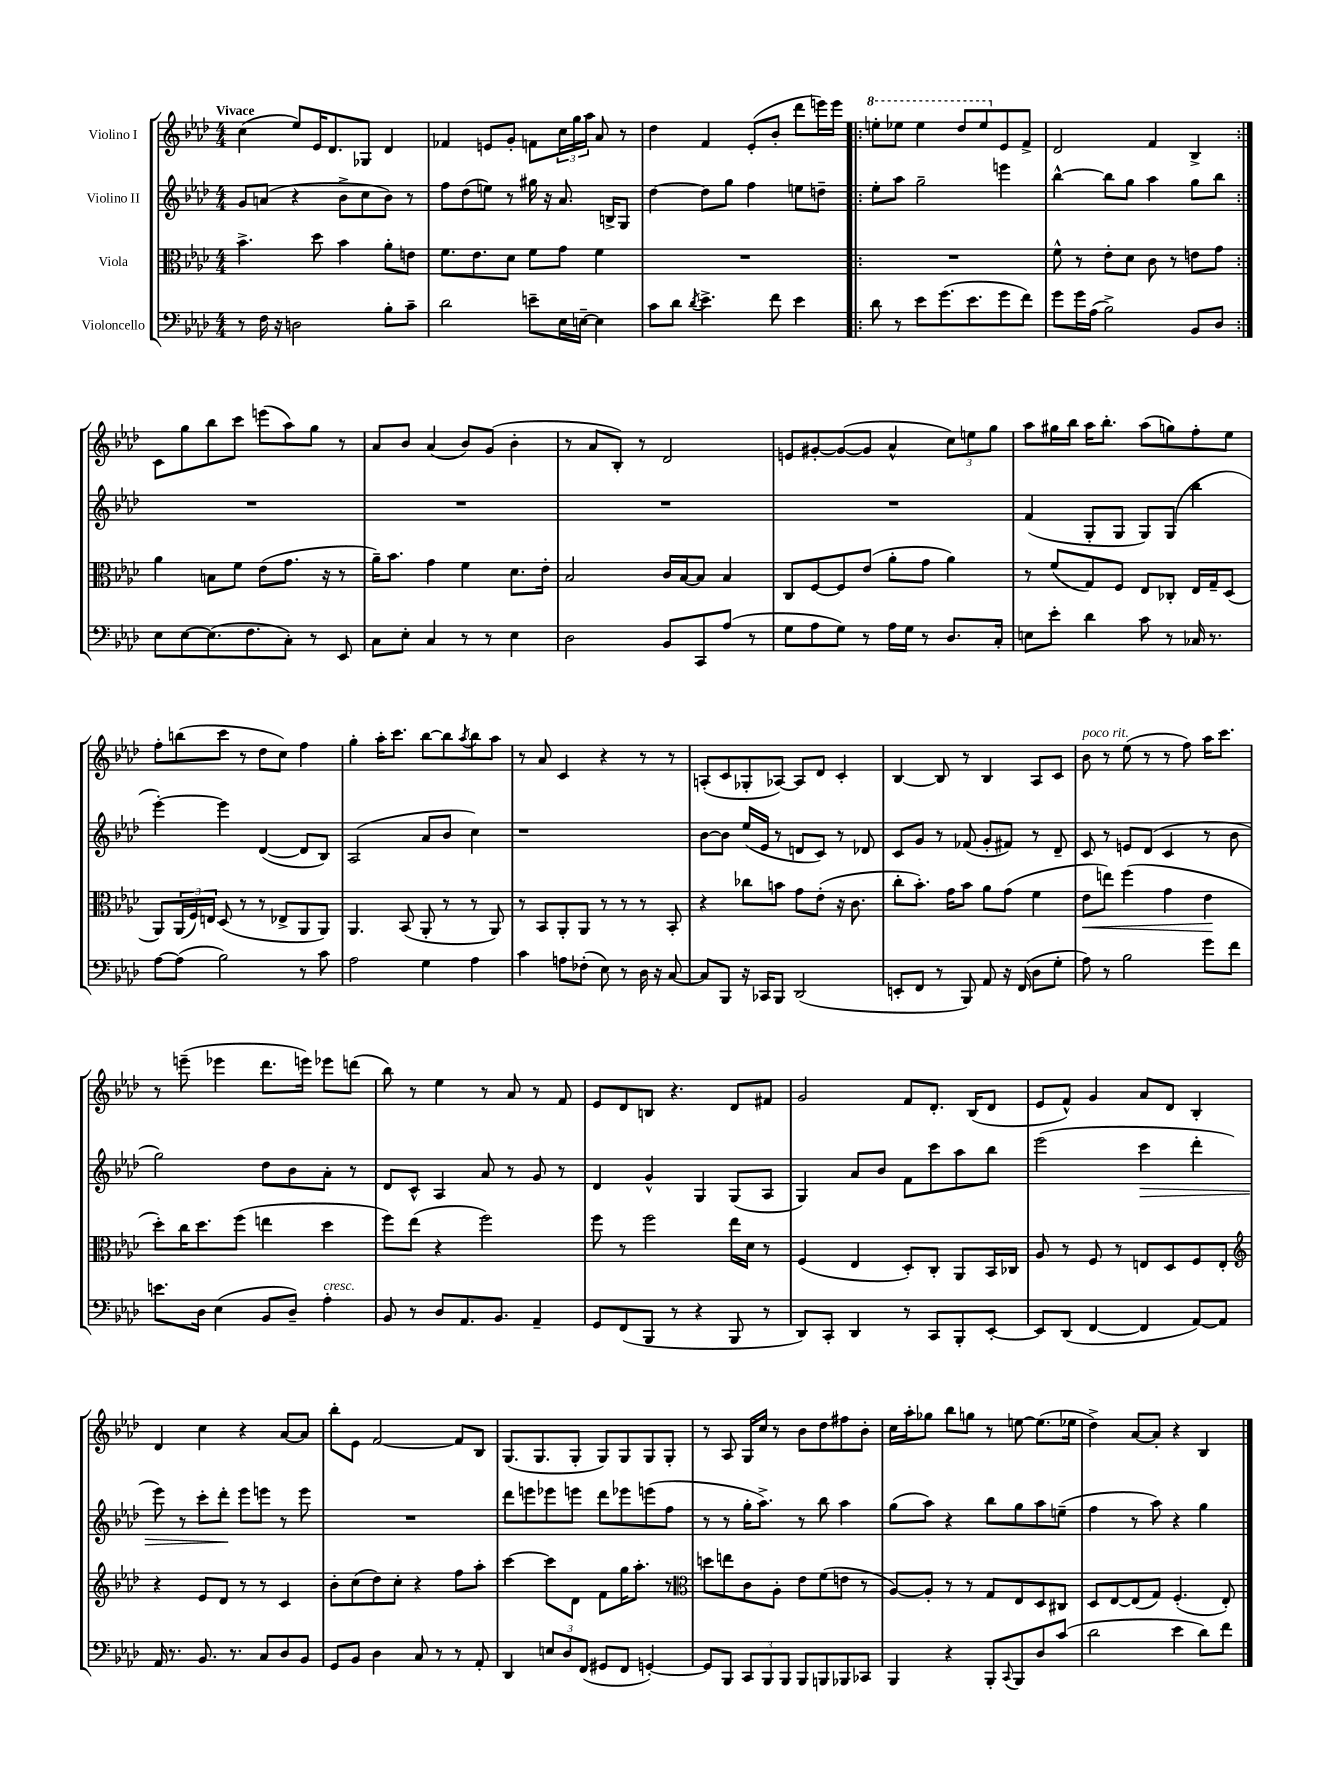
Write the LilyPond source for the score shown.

<<
\new StaffGroup <<
\new Staff = "s0" \with { instrumentName = "Violino I" } {
    \clef treble \key aes \major \numericTimeSignature \time 4/4 \tempo "Vivace"
    c''4( ees''8) ees'16 des'8. ges8 des'4 |
    fes'4 e'8 g'8-. f'8 \tuplet 3/2 { c''16 g''16 aes''16 } aes'8 r8 |
    des''4 f'4 ees'8-.( bes'8-. des'''8 e'''16) e'''16 |
    \repeat volta 2 { \ottava #1 e'''8-. ees'''8 ees'''4 des'''8 ees'''8 \ottava #0 ees'8 f'8-> |
    des'2 f'4 bes4-> | }
    c'8 g''8 bes''8 c'''8 e'''8( aes''8) g''8 r8 |
    aes'8 bes'8 aes'4( bes'8) g'8( bes'4-. |
    r8 aes'8 bes8-.) r8 des'2 |
    e'8 gis'8~-. gis'8~( gis'8 aes'4-^ \tuplet 3/2 { c''8) e''8 g''8 } |
    aes''8 gis''16 bes''16 aes''16 bes''8.-. aes''8( g''8) f''8-. ees''8 |
    f''8-. b''8( c'''8 r8 des''8 c''8) f''4 |
    g''4-. aes''16-. c'''8. bes''8~ bes''8 \acciaccatura { aes''8 } bes''8 aes''8 |
    r8 aes'8 c'4 r4 r8 r8 |
    a8-.( c'8 ges8-. aes8~) aes8 des'8 c'4-. |
    bes4~ bes8 r8 bes4 aes8 c'8 |
    bes'8^\markup { \italic "poco rit." } r8 ees''8( r8 r8 f''8) aes''16 c'''8. |
    r8 e'''8--( ees'''4 des'''8. e'''16) ees'''8 d'''8( |
    bes''8) r8 ees''4 r8 aes'8 r8 f'8 |
    ees'8 des'8 b8 r4. des'8 fis'8 |
    g'2 f'8 des'8.-. bes16( des'8 |
    ees'8 f'8-^) g'4 aes'8 des'8 bes4-. |
    des'4 c''4 r4 aes'8~ aes'8 |
    bes''8-. ees'8 f'2~ f'8 bes8 |
    g8.( g8. g8-. g8) g8 g8 g8-. |
    r8 aes8 g16 c''16 r8 bes'8 des''8 fis''8 bes'8-. |
    c''16 aes''16-. ges''8 bes''8 g''8 r8 e''8~ e''8.( ees''16 |
    des''4->) aes'8~ aes'8-. r4 bes4 \bar "|." |
}
\new Staff = "s1" \with { instrumentName = "Violino II" } {
    \clef treble \key aes \major \numericTimeSignature \time 4/4
    g'8 a'8( r4 bes'8-> c''8 bes'8) r8 |
    f''8 des''8( e''8) r8 gis''16 r16 aes'8. b16-> g8 |
    des''4~ des''8 g''8 f''4 e''8 d''8-- |
    \repeat volta 2 { ees''8-. aes''8 g''2-- e'''4 |
    bes''4~-^ bes''8 g''8 aes''4 g''8 bes''8 | }
    R1 |
    R1 |
    R1 |
    R1 |
    f'4( g8-. g8 g8) g8( bes''4 |
    ees'''4~-.) ees'''4 des'4~( des'8 bes8) |
    aes2( aes'8 bes'8 c''4) |
    r1 |
    bes'8~ bes'8 ees''16( ees'16 r8 d'8 c'8) r8 des'8 |
    c'8 g'8 r8 fes'8( g'8-. fis'8) r8 des'8-- |
    c'8 r8 e'8 des'8( c'4 r8 bes'8 |
    g''2) des''8 bes'8 aes'8-. r8 |
    des'8 c'8-^ aes4 aes'8 r8 g'8 r8 |
    des'4 g'4-^ g4 g8( aes8 |
    g4) aes'8 bes'8 f'8 c'''8 aes''8 bes''8 |
    ees'''2( c'''4\> des'''4-. |
    ees'''8) r8 c'''8-. des'''8-.\! ees'''8 e'''8 r8 e'''8 |
    R1 |
    des'''8 e'''8 ees'''8 e'''8 des'''8 ees'''8 e'''8( f''8 |
    r8 r8 g''16-. aes''8.->) r8 bes''8 aes''4 |
    g''8( aes''8) r4 bes''8 g''8 aes''8 e''8--( |
    f''4 r8 aes''8) r4 g''4 \bar "|." |
}
\new Staff = "s2" \with { instrumentName = "Viola" } {
    \clef alto \key aes \major \numericTimeSignature \time 4/4
    bes'4.-> des''8 bes'4 aes'8-. e'8 |
    f'8. ees'8. des'8 f'8 g'8 f'4 |
    R1 |
    \repeat volta 2 { R1 |
    f'8-^ r8 ees'8-. des'8 c'8 r8 e'8 g'8 | }
    aes'4 b8 f'8 ees'8( g'8. r16 r8 |
    aes'16--) bes'8. g'4 f'4 des'8. ees'16-. |
    bes2 c'16 bes16~ bes8 bes4 |
    c8 f8~ f8 ees'8( aes'8-. g'8 aes'4) |
    r8 f'8( g8) f8 ees8 ces8-. ees16 g16-- des8( |
    aes,8) \tuplet 3/2 { aes,16( f16) e16 } des8( r8 r8 ees8-> aes,8 aes,8) |
    aes,4. bes,8( aes,8-. r8 r8 aes,8) |
    r8 bes,8 aes,8-. aes,8 r8 r8 r8 bes,8-. |
    r4 ces''8 b'8 g'8 ees'8-.( r16 c'8. |
    c''8-. bes'8.-.) g'16 bes'8 aes'8 g'8( f'4 |
    ees'8\< e''8) f''4( g'4 ees'4\! |
    des''8-.) c''16 des''8. f''8( e''4 des''4 |
    f''8) ees''8( r4 f''2) |
    f''8 r8 f''2 ees''16 des'16 r8 |
    f4( ees4 des8-.) c8-. aes,8 bes,16 ces16 |
    aes8 r8 f8 r8 e8 des8 f8 e8-. |
    \clef treble r4 ees'8 des'8 r8 r8 c'4 |
    bes'8-. c''8( des''8) c''8-. r4 f''8 aes''8-. |
    c'''4~ c'''8 des'8 f'8 g''16 aes''8.-. r8 |
    \clef alto d''8 e''8 c'8 aes8-. ees'8 f'8( e'8 r8 |
    aes8~) aes8-. r8 r8 g8 ees8 des8 cis8 |
    des8 ees8~ ees8( g8) f4.-.( ees8-.) \bar "|." |
}
\new Staff = "s3" \with { instrumentName = "Violoncello" } {
    \clef bass \key aes \major \numericTimeSignature \time 4/4
    r8 f16 r16 d2 bes8-. c'8-- |
    des'2 e'8-- ees16 e16~-- e4 |
    c'8 des'8 \acciaccatura { des'8 } ees'4.-> f'8 ees'4 |
    \repeat volta 2 { des'8 r8 ees'8 g'8.( ees'8. g'8 f'8) |
    g'8 g'16 aes16( bes2->) bes,8 des8 | }
    ees8 ees8~ ees8.( f8. c8-.) r8 ees,8 |
    c8 ees8-. c4 r8 r8 ees4 |
    des2 bes,8 c,8 aes8( r8 |
    g8 aes8 g8) r8 aes16 g16 r8 des8. c16-. |
    e8 ees'8-. des'4 c'8 r8 ces16 r8. |
    aes8~ aes8( bes2) r8 c'8 |
    aes2 g4 aes4 |
    c'4 a8 fes8-.( ees8) r8 des16 r16 c8~ |
    c8 bes,,8 r16 ces,16 bes,,8 des,2( |
    e,8-. f,8 r8 bes,,8) aes,8 r16 f,16( des8 g8-. |
    aes8) r8 bes2 g'8 f'8 |
    e'8. des16 ees4( bes,8 des8--) aes4-.^\markup { \italic "cresc." } |
    bes,8 r8 des8 aes,8. bes,8. aes,4-- |
    g,8 f,8( bes,,8 r8 r4 bes,,8 r8 |
    des,8) c,8-. des,4 r8 c,8 bes,,8-. ees,8~-. |
    ees,8 des,8( f,4~ f,4 aes,8~) aes,8 |
    aes,16 r8. bes,8. r8. c8 des8 bes,8 |
    g,8 bes,8 des4 c8 r8 r8 aes,8-. |
    des,4 \tuplet 3/2 { e8 des8 f,8( } gis,8 f,8 g,4~-.) |
    g,8 bes,,8 \tuplet 3/2 { c,8 bes,,8 bes,,8 } bes,,8 b,,8 bes,,8 ces,8 |
    bes,,4 r4 bes,,8-. \appoggiatura { c,8 } bes,,8 des8 c'8( |
    des'2 ees'4 des'8) f'8 \bar "|." |
}
>>
>>
\layout { \context { \Score \remove "Bar_number_engraver" } }
